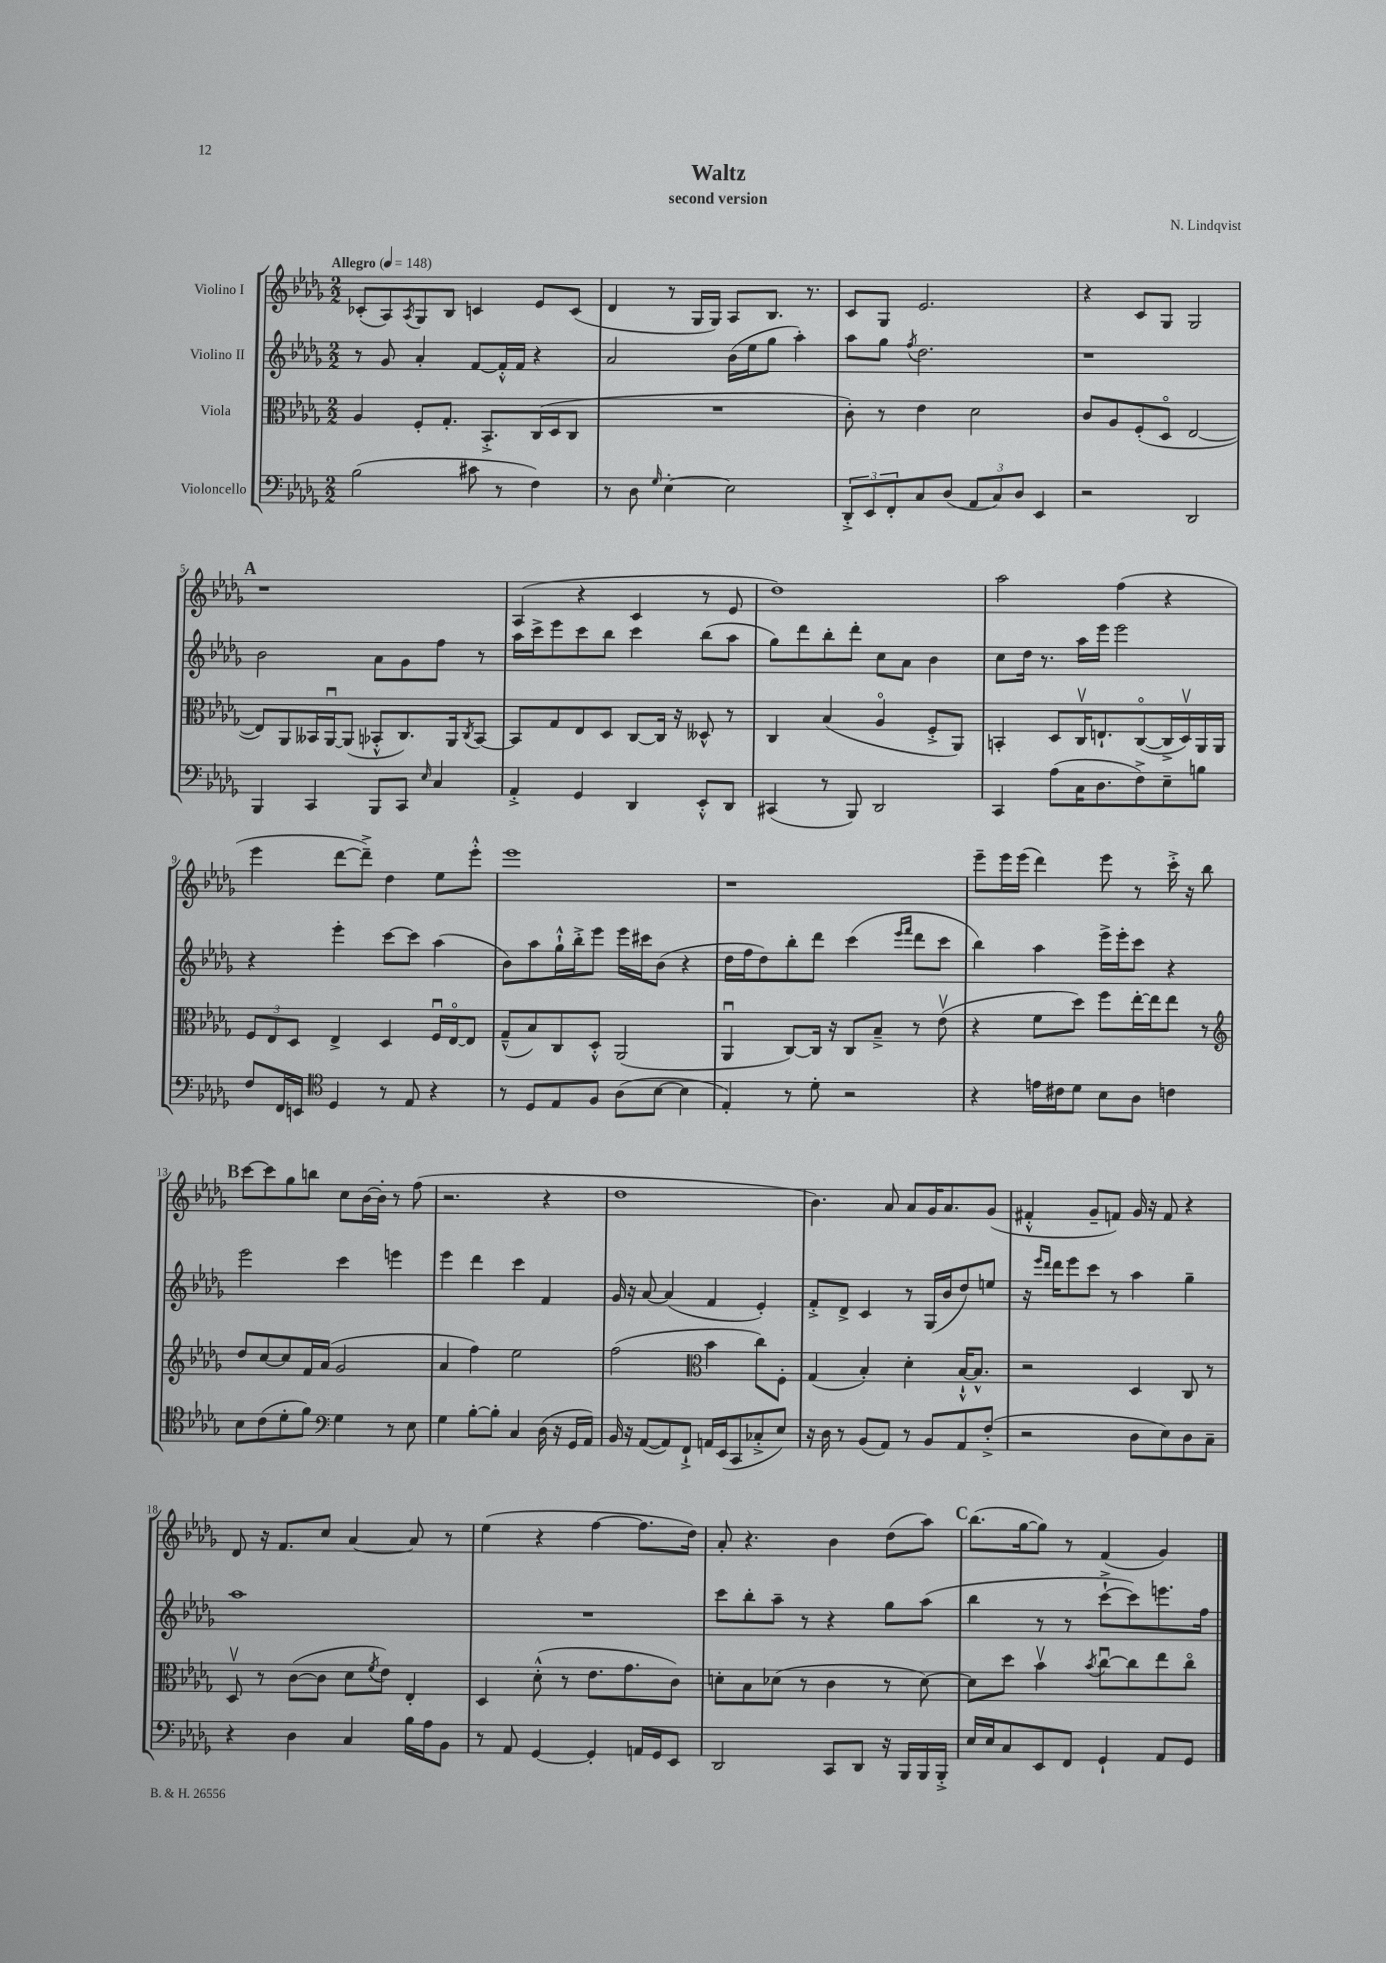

**kern	**kern	**kern	**kern
*staff4	*staff3	*staff2	*staff1
*clefF4	*clefC3	*clefG2	*clefG2
*k[b-e-a-d-g-]	*k[b-e-a-d-g-]	*k[b-e-a-d-g-]	*k[b-e-a-d-g-]
*M2/2	*M2/2	*M2/2	*M2/2
*MM148	*MM148	*MM148	*MM148
(2B-	4A-	8r	(8c-'
.	.	8g-	8A-)
.	.	.	8qA-
.	8F'	4a-'	8G-
.	8.G-'	.	8B-
8c#	.	[8f	4c
.	8.BB-'^	.	.
8r	.	16f'^^]	.
.	.	16f	.
4F)	(16C	4r	8e-
.	16D-	.	.
.	8C	.	(8c
=	=	=	=
8r	1r	2a-	4d-
8D-	.	.	.
16qqG-	.	.	.
[4E-'	.	.	8r
.	.	.	16G-
.	.	.	16G-)
2E-]	.	(16b-	8A-
.	.	16ee-	.
.	.	8gg-	8.B-
.	.	4aa-')	.
.	.	.	8.r
=	=	=	=
12DD-'^	8c')	8aa-	8c
12EE-	.	.	.
.	8r	8gg-	8G-
12FF'	.	.	.
.	.	8qff	.
8C	4e-	2.dd-	2.e-
(8D-	.	.	.
12AA-	2d-	.	.
12C)	.	.	.
12D-	.	.	.
4EE-	.	.	.
=	=	=	=
2r	8c	1r	4r
.	8A-	.	.
.	(8F'	.	8c
.	8D-o	.	8G-
2DD-	[2E-	.	2G-
=	=	=	=
4BBB-	8E-])	2b-	1r
.	8AA-	.	.
4CC	16BB--	.	.
.	[16AA-u	.	.
.	(8AA-]	.	.
8BBB-	8BB-'^^	8a-	.
8CC	8.C)	8g-	.
16qqE-	.	.	.
4C	.	8ff	.
.	16AA-	.	.
.	8qC	.	.
.	[8BB-	8r	.
=	=	=	=
4AA-'^	8BB-]	16aa-	(4A-
.	.	16ccc^	.
.	8G-	8eee-	.
4GG-	8E-	8ccc	4r
.	8D-	8bb-	.
4DD-	[8C	4ccc	4c
.	16C]	.	.
.	16r	.	.
8EE-'^^	8D--^^	(8bb-	8r
8DD-	8r	8aa-	8e-
=	=	=	=
(4CC#	4C	8gg-)	1dd-)
.	.	8ddd-	.
8r	(4B-	8bb-'	.
8BBB-)	.	8ddd-'	.
2DD-	4A-o	8cc	.
.	.	8a-	.
.	8F'^	4b-	.
.	8AA-)	.	.
=	=	=	=
4CC	4BB'	8cc	2aa-
.	.	16dd-	.
.	.	8.r	.
(8A-	8D-	.	.
16C	16Cv	16aa-	.
8.D-	8.E`	16eee-	.
.	.	2eee-	(4ff
8F^)	([8Co	.	.
8E-~	16C^]	.	4r
.	16D-v)	.	.
8B	16AA-	.	.
.	16AA-	.	.
=	=	=	=
8F	12F	4r	4eee-
.	12E-	.	.
16FF	.	.	.
.	12D-	.	.
16EE	.	.	.
*clefC4	*	*	*
4D-	4E-^	4eee-'	[8ddd-
.	.	.	8ddd-~^])
8r	4D-	[8ccc	4dd-
8E-	.	8ccc]	.
4r	16Fu	(4aa-	8ee-
.	[16E-o	.	.
.	8E-]	.	8eee-'^^
=	=	=	=
8r	(8G-~^^	8b-)	1eee-
8D-	8B-)	8aa-	.
8E-	8C	16gg-`^^	.
.	.	16bb-'^	.
8F	8D-'^^	8eee-	.
(8A-	(2AA-	16eee-	.
.	.	16ccc#	.
[8B-	.	(8b-	.
4B-]	.	4r	.
=	=	=	=
4E-')	4AA-u	16dd-	1r
.	.	16ff	.
.	.	8dd-)	.
8r	[8C)	8bb-'	.
8d-'	16C]	8ddd-	.
.	16r	.	.
2r	8C	(4ccc	.
.	8B-~^	.	.
.	.	16qqeee-	.
.	.	16qqfff	.
.	8r	8ddd-	.
.	(8e-v	8ccc	.
=	=	=	=
4r	4r	4bb-)	8eee-~
.	.	.	16eee-
.	.	.	(16eee-
16e	8f	4aa-	4ddd-)
16c#	.	.	.
8d-	8dd-)	.	.
8B-	8ff	16eee-^	8eee-
.	.	16eee-'	.
8A-	[16ee-'	8ccc	8r
.	16ee-]	.	.
4c	8ee-	4r	16ccc'^
.	.	.	16r
.	8r	.	8bb-
=	=	=	=
*	*clefG2	*	*
8B-	8dd-	2eee-	[8ccc
(8c	[8cc	.	8ccc]
8d-'	8cc]	.	8gg-
8f)	16f	.	8bb
.	(16a-	.	.
*clefF4	*	*	*
4G-	2g-	4ccc	8cc
.	.	.	[16b-
.	.	.	16b-']
8r	.	4eee	8r
8E-	.	.	(8ff
=	=	=	=
4G-	4a-	4eee-	2.r
[8B-'	4ff)	4ddd-	.
8B-']	.	.	.
4C	2ee-	4ccc	.
(16D-	.	4f	4r
16r	.	.	.
16GG-	.	.	.
16AA-)	.	.	.
=	=	=	=
16BB-	(2ff	16g-	1dd-
16r	.	16r	.
([8AA-	.	[8a-	.
8AA-])	.	(4a-]	.
8FF`^	.	.	.
*	*clefC3	*	*
16AA	4b-	4f	.
(16EE-	.	.	.
8CC	.	.	.
8C-'^	8cc)	4e-')	.
8E-)	8F'	.	.
=	=	=	=
16r	(4G-	8f'^	4.b-)
16D-	.	.	.
8r	.	8d-^	.
(8BB-	4B-')	4c	.
8AA-)	.	.	8a-
8r	4d-'	8r	8a-
8BB-	.	(16G-	16g-
.	.	16b-	8.a-
8AA-	[16B-`^^	8dd-)	.
.	8.B-^^]	.	.
(8F'^	.	8ee	(8g-
=	=	=	=
2r	2r	16r	4f#'^^
.	.	16qqeee-	.
.	.	16qqddd-	.
.	.	16ddd-	.
.	.	8eee-	.
.	.	8ccc	8g-~
.	.	8r	8f)
8D-	4D-	4aa-	16g-
.	.	.	16r
8E-)	.	.	8f
8D-	8C	4gg-~	4r
8C~	8r	.	.
=	=	=	=
4r	8D-v	1aa-	8d-
.	8r	.	16r
.	.	.	8.f
4D-	([8c	.	.
.	8c]	.	8cc
4C	8d-	.	[4a-
.	8qf	.	.
.	8e-)	.	.
16B-	4E-'	.	8a-]
16A-	.	.	.
8BB-	.	.	8r
=	=	=	=
8r	4D-	1r	(4ee-
8AA-	.	.	.
[4GG-	(8d-'^^	.	4r
.	8r	.	.
4GG-']	8.e-	.	[4ff
.	8.g-	.	.
16AA	.	.	8.ff]
16GG-	.	.	.
8EE-	8c)	.	.
.	.	.	16dd-)
=	=	=	=
2DD-	8d'	8ccc	8a-'
.	8B-	8bb-'	4.r
.	(8d-	8aa-~	.
.	8r	8r	.
8CC	4c	4r	4b-
8DD-	.	.	.
16r	8r	8gg-	(8dd-
16BBB-	.	.	.
16BBB-	[8d-)	(8aa-	8aa-)
16BBB-'^	.	.	.
=	=	=	=
16E-	8d-]	4bb-	(8.bb-
16E-	.	.	.
8C	8dd-	.	.
.	.	.	[16gg-
8EE-	4b-v	8r	8gg-])
8FF	.	8r	8r
.	8qb-	.	.
4GG-`	[8ccu	[8ccc`^	(4f
.	8cc]	8ccc])	.
8AA-	8ee-	8.eee	4g-)
8GG-	8cco	.	.
.	.	16ff	.
==	==	==	==
*-	*-	*-	*-
